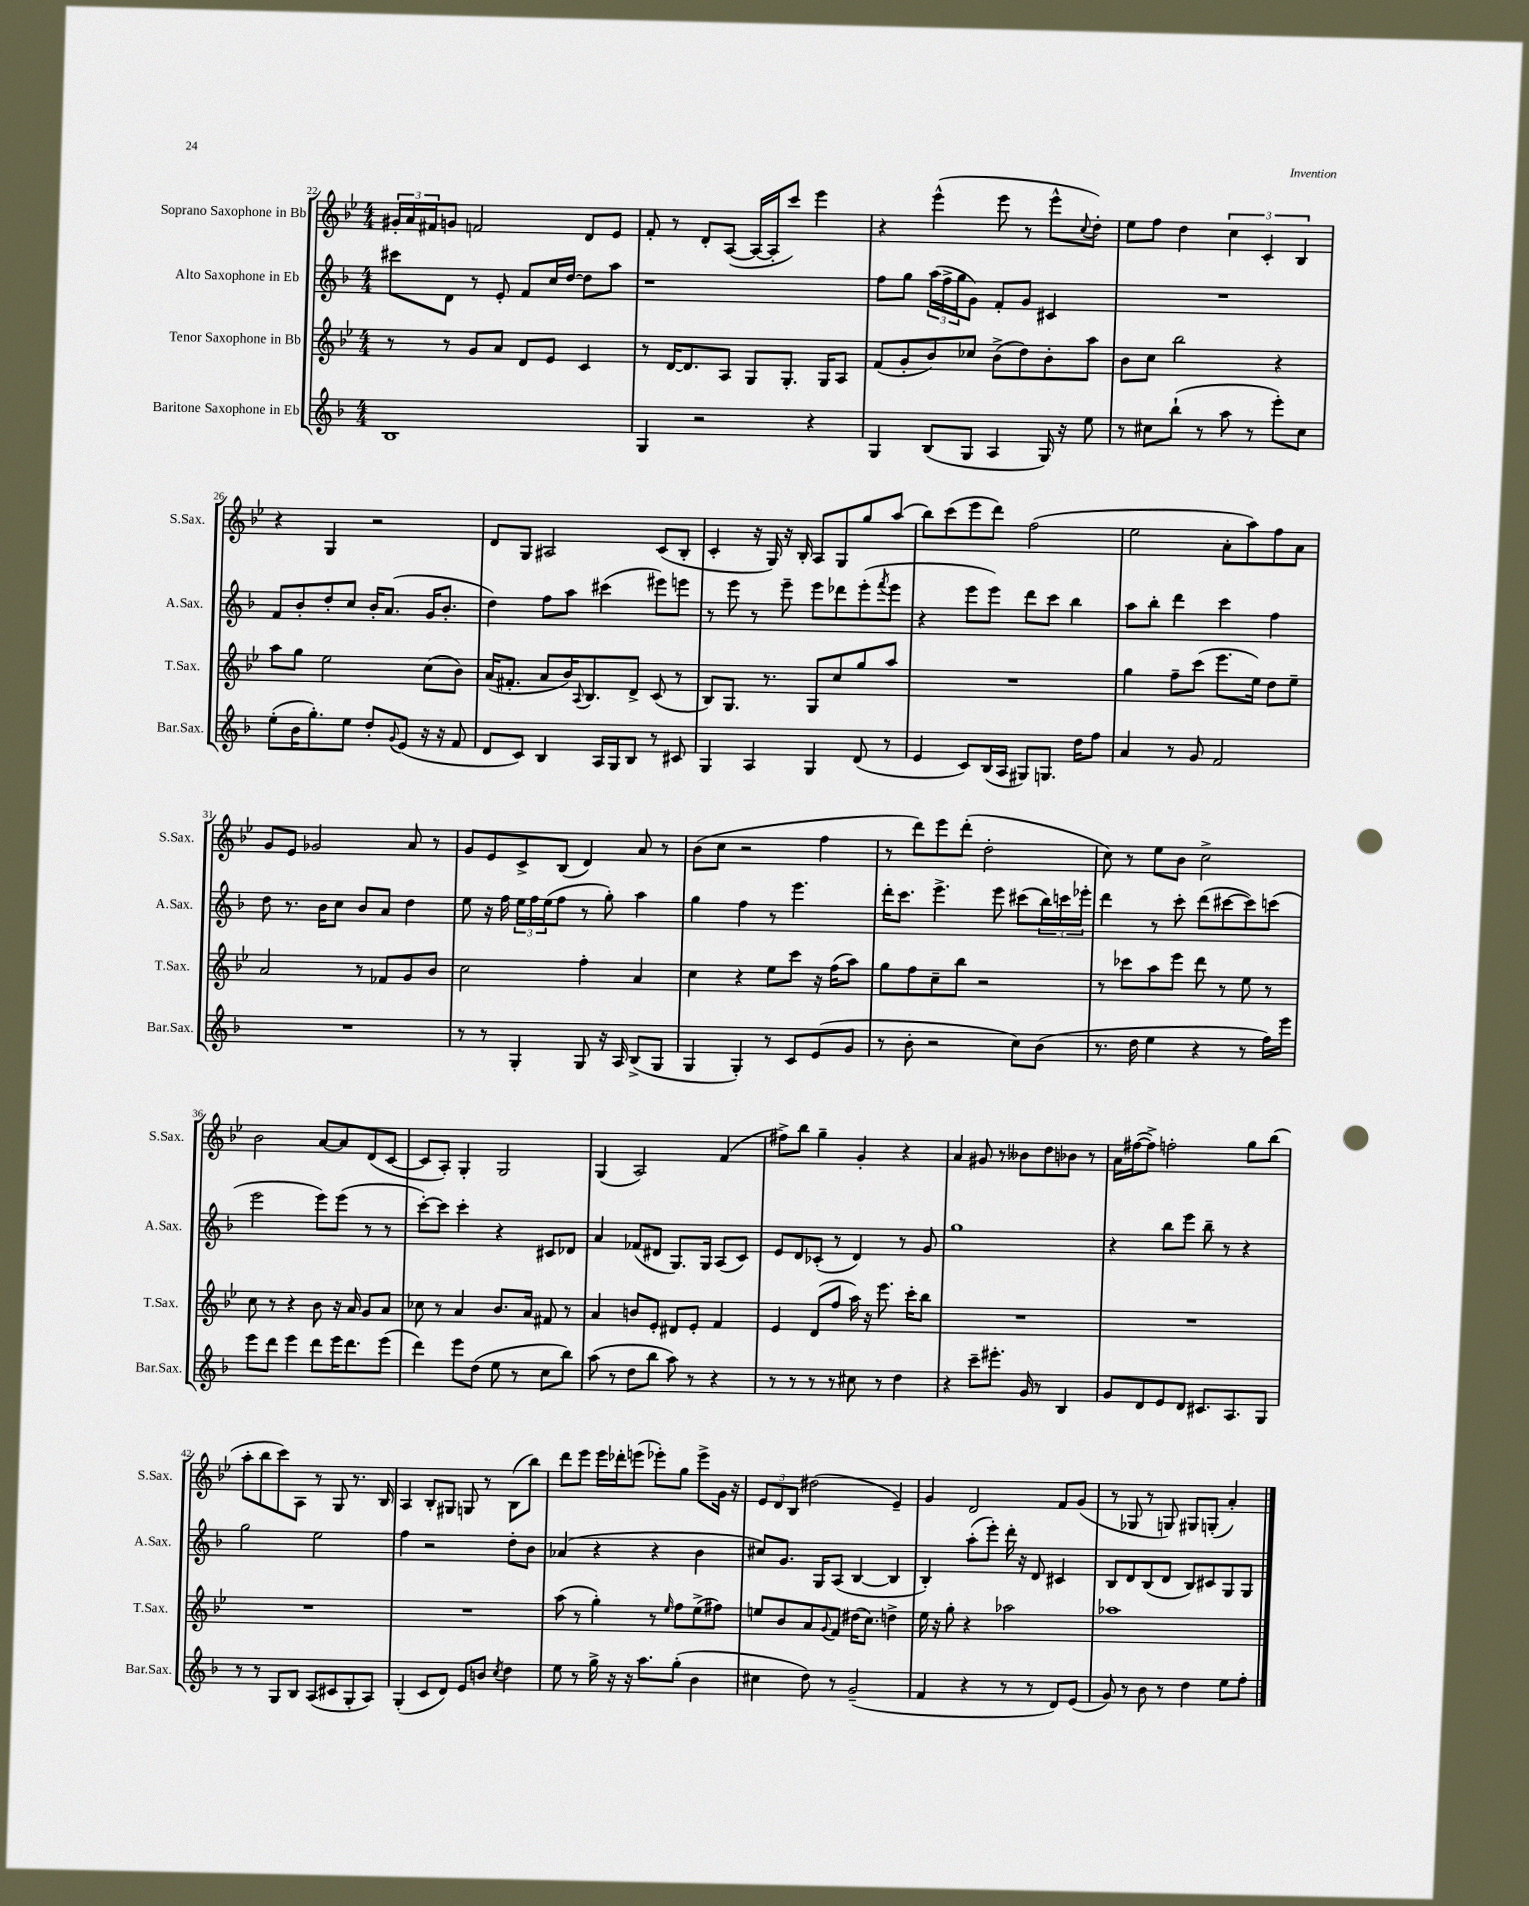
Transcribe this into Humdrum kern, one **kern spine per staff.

**kern	**kern	**kern	**kern
*part4	*part3	*part2	*part1
*staff4	*staff3	*staff2	*staff1
*I"Baritone Saxophone in Eb	*I"Tenor Saxophone in Bb	*I"Alto Saxophone in Eb	*I"Soprano Saxophone in Bb
*I'Bar.Sax.	*I'T.Sax.	*I'A.Sax.	*I'S.Sax.
*clefG2	*clefG2	*clefG2	*clefG2
*k[b-]	*k[b-e-]	*k[b-]	*k[b-e-]
*M4/4	*M4/4	*M4/4	*M4/4
=22	=22	=22	=22
1B-	8r	8ccc#X\L	24g#X'/LL
.	.	.	24a/
.	.	.	24f#X/J
.	8r	8d\J	8gn/J
.	8g/L	8r	2fn/
.	8a/J	8e'/	.
.	8d/L	8f/L	.
.	8e-/J	16cc/L	.
.	.	[16dd/JJ	.
.	4c/	8dd\L]	8d/L
.	.	8aa\J	8e-/J
=23	=23	=23	=23
4G/	8r	1r	8f'/
.	[16d/KL	.	8r
.	8.d/]	.	.
2r	.	.	8d'/L
.	8A/J	.	([8A/J
.	8G/L	.	16A/LL_
.	.	.	16A'/J]
.	8.G'/J	.	8ccc/J)
4r	.	.	4eee-\
.	16G/KL	.	.
.	8A/J	.	.
=24	=24	=24	=24
4G/	(8f/L	8ff\L	4r
.	8g'/	8gg\J	.
(8B-/L	8b-/)	(24aa\LL	(4eee-^^\
.	.	24ff^\	.
.	.	24gg\J	.
8G/J	8cc-X/J	8g\J)	.
4A/	(8b-^\L	8f'/L	8eee-\
.	8dd\)	8g/J	8r
16G/)	8b-'\	4c#X/	8eee-^^\L
16r	.	.	.
.	.	.	8qqcc/
8ee\	8aa\J	.	8dd'\J)
=25	=25	=25	=25
8r	8b-\L	1r	8ee-\L
8cc#X\L	8cc\J	.	8ff\J
(8bb-`\J	2bb-\	.	4dd\
8r	.	.	.
8aa\	.	.	6cc\
8r	.	.	.
.	.	.	6c'/
8eee'\L)	4r	.	.
.	.	.	6B-/
8cc#\J	.	.	.
!!LO:LB:g=z
=26	=26	=26	=26
(8ee'\L	8aa\L	8f/L	4r
16b-\K	8gg\J	8b-'/	.
8.gg'\)	.	.	.
.	2ee-\	8dd'/	4G/
8ee\J	.	8cc/J	.
8dd'/L	.	16b-'/KL	2r
.	.	(8.a/J	.
8qqg/	.	.	.
(8e/J	.	.	.
16r	(8cc\L	16g/KL	.
16r	.	8.b-'/J	.
8f/	8b-\J)	.	.
=27	=27	=27	=27
8d/L	(16a/KL	4dd\)	8d/L
.	8.f#X'/J	.	.
8c/J)	.	.	8G/J
4B-/	8a/L	8ff\L	2A#X/
.	16b-/K)	8aa\J	.
.	8qqA/	.	.
.	8.B-/	.	.
16A/LL	.	(4ccc#X\	.
16G/J	.	.	.
8B-/J	8d^/J	.	.
8r	(8c/	8eee#X\L)	(8c/L
8c#X/	8r	8eeen\J	8B-'/J
=28	=28	=28	=28
4G/	8B-/L)	8r	4c'/
.	8.G/J	8eee\	.
4A/	.	8r	16r
.	8.r	.	16G/)
.	.	8eee~\	16r
.	.	.	16B-'/
4G/	8G/L	8eee\L	8A/L
.	8cc/	8ddd-X\	8G/
(8d/	8gg/	(8eee'\	8gg/
.	.	8qfff/	.
8r	8aa/J	8eee\J	(8aa/J
=29	=29	=29	=29
4e/	1r	4r	8bb-\L)
.	.	.	(8ccc\
8c/L)	.	8eee\L	8eee-\
(16B-/L	.	8eee\J)	8ddd\J)
16A/JJ	.	.	.
8G#X/L)	.	8ddd\L	(2ff\
8.Gn/J	.	8ccc\J	.
.	.	4bb-\	.
16dd\KL	.	.	.
8ff\J	.	.	.
=30	=30	=30	=30
4a/	4gg\	8aa\L	2ee-\
.	.	8bb-'\J	.
8r	8ff~\L	4ddd\	.
8g/	(8ccc\J	.	.
2f/	8.eee-\L	4ccc\	8a'\L
.	.	.	8aa\)
.	16ee-\Jk)	.	.
.	8dd\L	4ff\	8ff\
.	8ee-~\J	.	8a\J
!!LO:LB:g=z
=31	=31	=31	=31
1r	2a/	8dd\	8g/L
.	.	8.r	8e-/J
.	.	.	2g-X/
.	.	16b-\KL	.
.	.	8cc\J	.
.	8r	8b-/L	.
.	8f-X/L	8a/J	.
.	8g/	4dd\	8a/
.	8b-/J	.	8r
=32	=32	=32	=32
8r	2cc\	8ee\	8g/L
8r	.	16r	8e-/
.	.	16ff\	.
4G'/	.	24ee\LL	8c^/
.	.	24ff\	.
.	.	(24ee\J	.
.	.	8ff\J	(8B-/J
8G/	4ff'\	8r	4d/)
16r	.	8gg'\)	.
16A/	.	.	.
(8B-^/L	4a/	4aa\	8a/
8G/J	.	.	8r
=33	=33	=33	=33
4G/	4cc\	4gg\	(8b-\L
.	.	.	8cc\J
4G'/)	4r	4ff\	2r
8r	8ee-\L	8r	.
8c/L	8ccc\J	4.eee\	.
(8e/	16r	.	4ff\
.	(16ff\KL	.	.
8g/J	8aa\J)	.	.
=34	=34	=34	=34
8r	8gg\L	16ddd'\KL	8r
.	.	8.ccc\J	.
8b-'\	8ff\	.	8ddd\L)
2r	8cc~\	4.eee^\	8eee-\
.	8bb-\J	.	(8ddd'\J
.	2r	.	2dd'\
.	.	8eee\	.
8cc\L)	.	(8ccc#X\L	.
(8b-\J	.	24bb-\L)	.
.	.	24cccn\	.
.	.	24eee-X'\JJ	.
=35	=35	=35	=35
8.r	8r	4ddd\	8cc\)
.	8ccc-X\L	.	8r
16dd\	.	.	.
4ee\	8aa\	8r	8ee-\L
.	8eee-\J	8ccc'\	8b-\J
4r	8ddd\	(8ddd\L	2cc^\
.	8r	[8ccc#X\	.
8r	8ee-\	8ccc#\])	.
16ff\LL)	8r	(8cccn\J	.
16eee\JJ	.	.	.
!!LO:LB:g=z
=36	=36	=36	=36
8eee\L	8cc\	2eee\	2b-\
8ddd\J	8r	.	.
4eee\	4r	.	.
8ddd\L	8b-\	8eee\L)	[8a/L
16eee\K	16r	(8eee\J	8a/]
8.ddd\	16a/	.	.
.	8g/L	8r	(8d/
(8eee\J	8a/J	8r	[8c/J
=37	=37	=37	=37
4ddd\)	8cc-X\	[8ccc'\L)	8c/L]
.	8r	8ccc\J]	8A'/J)
8eee\L	4a/	4ccc'\	4G'/
(8dd\J	.	.	.
8ee\	8.b-/L	4r	2G/
8r	.	.	.
.	16a/Jk	.	.
8cc\L	8f#X/	8c#X/L	.
8bb-\J)	8r	8d-X/J	.
=38	=38	=38	=38
(8aa\	4a/	4a/	(4G/
8r	.	.	.
8dd\L	8bn/L	(8f-X/L	2A/)
8bb-\J	8e-'/J	8d#X/J	.
8aa\)	8d#X/L	8.G/L)	.
8r	8e-'/J	.	.
.	.	16G/Jk	.
4r	4f/	(8A/L	(4f/
.	.	8c/J)	.
=39	=39	=39	=39
8r	4e-/	8e/L	8ff#X^\L)
8r	.	8d/	8bb-\J
8r	(8d/L	(8c-X'/J	4gg~\
8r	8ff/J	8r	.
8cc#X\	16aa\)	4d/)	4g'/
.	16r	.	.
8r	8.eee-\	.	.
4dd\	.	8r	4r
.	16ccc'\KL	.	.
.	8bb-\J	8g/	.
=40	=40	=40	=40
4r	1r	1gg	4a/
8ccc~\L	.	.	8g#X/
8.eee#X'\J	.	.	8r
.	.	.	8b--X\L
16g/	.	.	.
8r	.	.	8dd\
4B-/	.	.	8b-X\J
.	.	.	8r
=41	=41	=41	=41
8g/L	1r	4r	16a\LL
.	.	.	([16ff#X\J
8d/	.	.	8ff#^\J])
8e/	.	8bb-\L	2ffn'\
8d/J	.	8eee\J	.
8.c#X/L	.	8bb-~\	.
.	.	8r	.
8.A/	.	.	.
.	.	4r	8gg\L
8G/J	.	.	(8bb-\J
!!LO:LB:g=z
=42	=42	=42	=42
8r	1r	2gg\	8aa'\L
8r	.	.	8bb-\
8G/L	.	.	8ccc\)
8B-/J	.	.	8A\J
(8A/L	.	2ee\	8r
8c#X/	.	.	8G/
8G'/	.	.	8.r
8A/J)	.	.	.
.	.	.	16B-/
=43	=43	=43	=43
(4G'/	1r	4ff\	4A/
8c/L	.	2r	8B-'/L
8d/J)	.	.	8G#X/J
8e/L	.	.	8Gn/
8bn/J	.	.	8r
8qcc/	.	.	.
4dd\	.	8dd'\L	(8B-\L
.	.	8b-\J	8bb-\J)
=44	=44	=44	=44
8ee\	(8aa\	(4a-X/	8ddd\L
8r	8r	.	8eee-\J
16gg^\	4gg'\)	4r	16eee-\LL
16r	.	.	16ddd-X'\J
16r	.	.	(8eeen\J
8.aa\L	.	.	.
.	8r	4r	8eee-X'\L)
.	16qqee-/	.	.
(8gg'\J	8ff\L	.	8gg\J
4b-\	(8ee-^\	4b-\	8eee-^\L
.	8ff#X\J)	.	16g\Jk
.	.	.	16r
=45	=45	=45	=45
4cc#X\	8een/L	8cc#X/L)	12e-/L
.	.	.	12d/
.	8b-/	8.g/J	.
.	.	.	12B-/J
8dd\)	8a/	.	(2dd#X\
.	.	16G/KL	.
.	8qqg/	.	.
8r	8f/J	(8A/J	.
(2g~/	(16dd#X\KL	[4B-/	.
.	8.cc\J)	.	.
.	4ddn^\	4B-/]	4e-~/)
=46	=46	=46	=46
4f/	16ee-\	4B-'/)	4g/
.	16r	.	.
.	8gg'\	.	.
4r	4r	(8aa'\L	2d/
.	.	8eee'\J)	.
8r	2aa-X\	16ddd'\	.
.	.	16r	.
8r	.	8d/	.
8d/L)	.	4c#X/	8f/L
(8e/J	.	.	(8g/J
=47	=47	=47	=47
8g/)	1aa-X	8B-/L	8r
8r	.	8d/	8G-X/
8b-\	.	(8B-/	8r
8r	.	8d/J	8Gn/)
4dd\	.	8B-/L)	8G#X/L
.	.	8c#X/	(8Gn'/J
8ee\L	.	8G/	4a'/)
8ff'\J	.	8G/J	.
==	==	==	==
*-	*-	*-	*-
